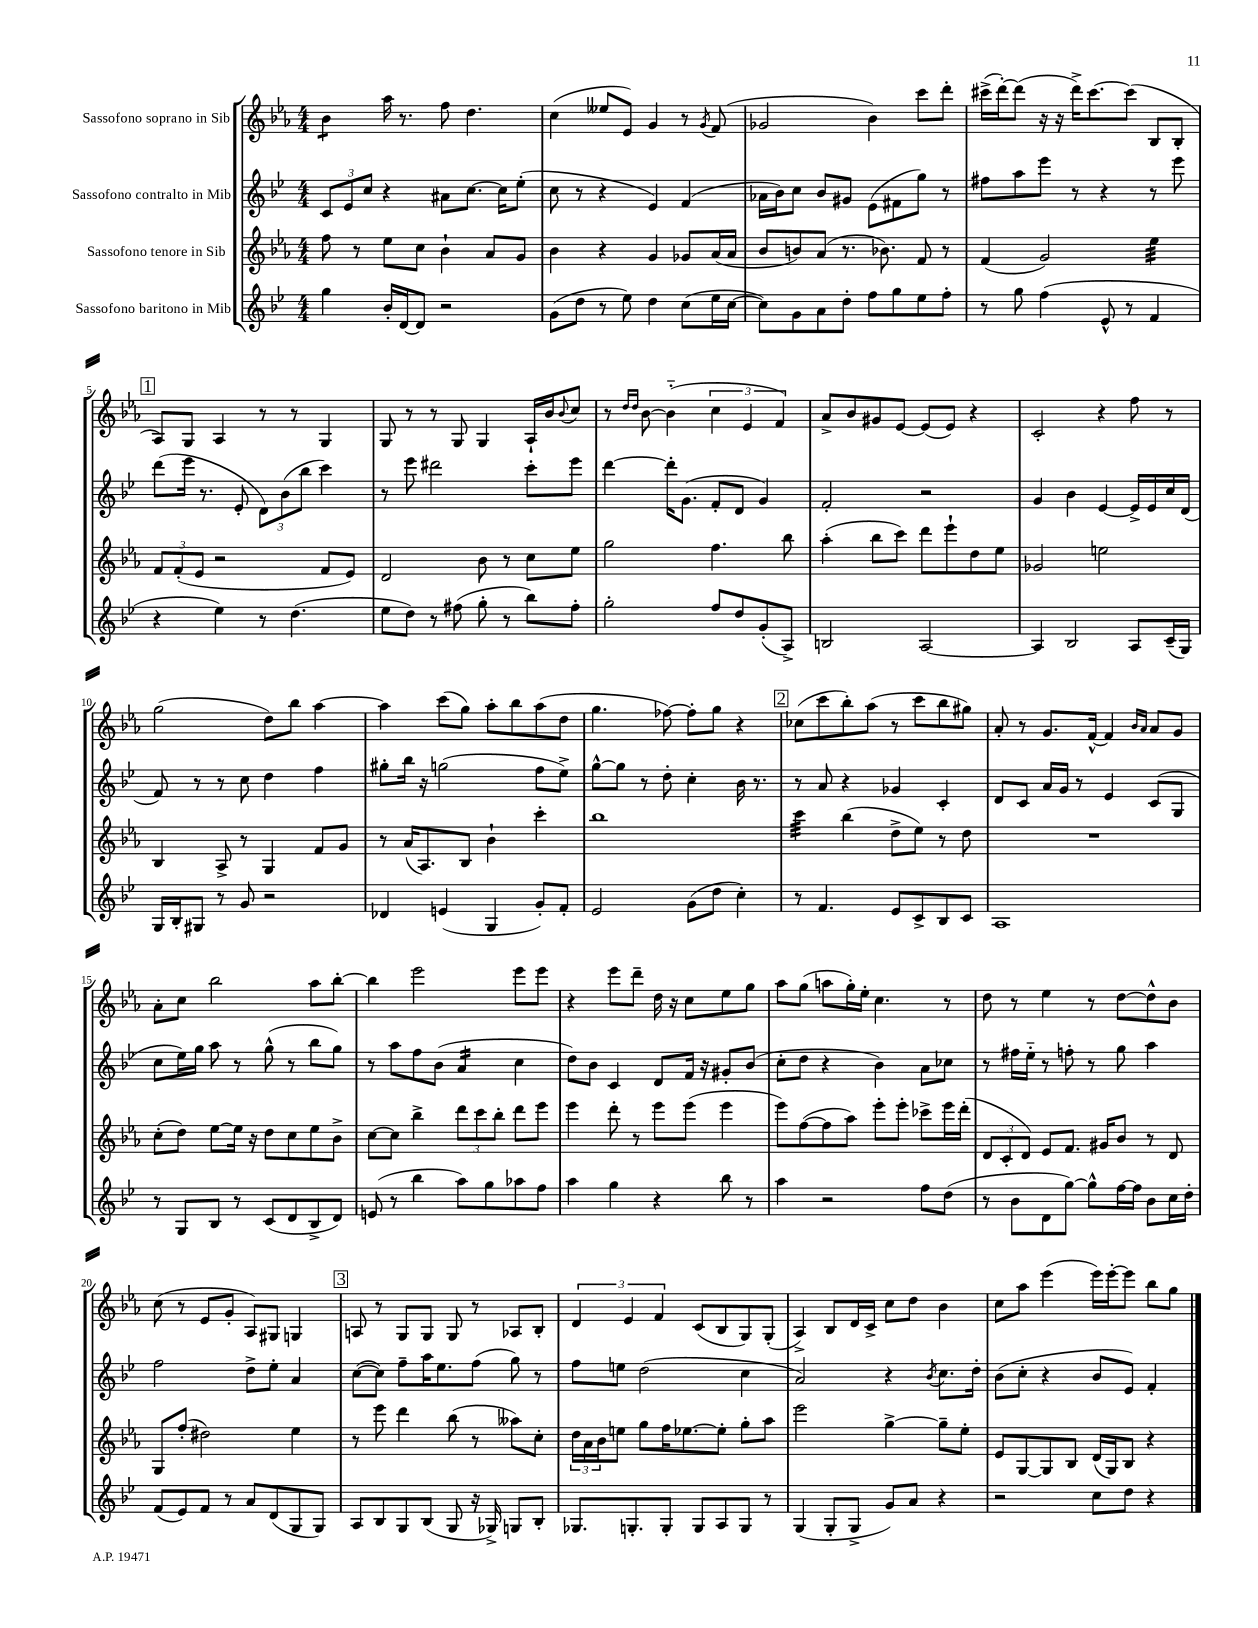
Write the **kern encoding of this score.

**kern	**kern	**kern	**kern
*part4	*part3	*part2	*part1
*staff4	*staff3	*staff2	*staff1
*I"Sassofono baritono in Mib	*I"Sassofono tenore in Sib	*I"Sassofono contralto in Mib	*I"Sassofono soprano in Sib
*clefG2	*clefG2	*clefG2	*clefG2
*k[b-e-]	*k[b-e-a-]	*k[b-e-]	*k[b-e-a-]
*M4/4	*M4/4	*M4/4	*M4/4
=1	=1	=1	=1
*	*	*	*tremolo
4gg\	8ff\	12c/L	8b-\L
.	.	12e-/	.
.	8r	.	8b-\J
*	*	*	*Xtremolo
.	.	12cc/J	.
16b-'/LL	8ee-\L	4r	16aa-\
[16d/J	.	.	8.r
8d/J]	8cc\J	.	.
2r	4b-`\	8a#X\L	8ff\
.	.	[8.cc\J	4.dd\
.	8a-/L	.	.
.	.	16cc\KL]	.
.	8g/J	(8ee-'\J	.
=2	=2	=2	=2
(8g\L	4b-\	8cc\	(4cc\
8dd\J	.	8r	.
8r	4r	4r	8ee--X/L
8ee-\)	.	.	8e-/J)
4dd\	4g/	4e-/)	4g/
(8cc\L	8g-X/L	(4f/	8r
.	.	.	8qg/
16ee-\L	(16a-/L	.	(8f/
[16cc\JJ	16a-/JJ	.	.
=3	=3	=3	=3
8cc\L])	8b-/L	16a-X\LL	2g-X/
.	.	16b-\J)	.
8g\	8bn/)	8cc\J	.
8a\	(8a-/J	8b-/L	.
8dd'\J	8.r	8g#X/J	.
8ff\L	.	(8e-\L	4b-\)
.	8.b-X\)	.	.
8gg\	.	8f#X\	.
8ee-\	8f/	8gg\J)	8ccc\L
8ff'\J	8r	8r	8ddd'\J
=4	=4	=4	=4
8r	(4f/	8ff#X\L	(16ccc#X^\LL
.	.	.	[16ddd'\J)
8gg\	.	8aa\	(8ddd\J]
(4ff\	2g/)	8eee-\J	16r
.	.	.	16r
.	.	8r	16ddd^\KL)
.	.	.	[8.ccc#\
8e-^^/	.	4r	.
8r	.	.	(8ccc#\J]
*	*tremolo	*	*
4f/	32ee-\LLL	8r	8B-/L
.	32ee-\	.	.
.	32ee-\	.	.
.	32ee-\	.	.
.	32ee-\	8eee-\	8B-'/J
.	32ee-\	.	.
.	32ee-\	.	.
.	32ee-\JJJ	.	.
*	*Xtremolo	*	*
!!LO:LB:g=z
!!LO:REH:place=s1:t=1
=5	=5	=5	=5
4r	12f/L	(8ddd\L	8A-/L)
.	(12f'/	.	.
.	.	16eee-\Jk	8G/J
.	12e-/J	.	.
.	.	8.r	.
4ee-\)	2r	.	4A-/
.	.	8e-'/	.
8r	.	12d\L)	8r
.	.	(12b-\	.
(4.dd\	.	.	8r
.	.	12bb-\J	.
.	8f/L	4ccc\)	4G/
.	8e-/J)	.	.
=6	=6	=6	=6
8ee-\L	2d/	8r	8G/
8dd\J)	.	8eee-\	8r
8r	.	2ddd#X\	8r
(8ff#X\	.	.	8G/
8gg'\	8b-\	.	4G/
8r	8r	.	.
8bb-\L)	8cc\L	8ccc'\L	16A-`/LL
.	.	.	16b-/J
.	.	.	8qqb-/
8ff#'\J	8ee-\J	8eee-\J	8cc/J
=7	=7	=7	=7
2gg'\	2gg\	[4ddd\	8r
.	.	.	16qqdd/LL
.	.	.	16qqdd/JJ
.	.	.	[8b-\
.	.	16ddd'\KL]	(4b-\]
.	.	(8.g\J	.
8ff/L	4.ff\	8f'/L	6cc\
8dd/	.	8d/J	.
.	.	.	6e-/
(8g'/	.	4g/)	.
.	.	.	6f/)
8A^/J)	8bb-\	.	.
=8	=8	=8	=8
2Bn/	(4aa-'\	2f'/	8a-^/L
.	.	.	8b-/
.	8bb-\L	.	8g#X/
.	8ccc\J)	.	[8e-/J
[2A/	8ddd\L	2r	(8e-/L]
.	8eee-`\	.	8e-/J)
.	8dd\	.	4r
.	8ee-\J	.	.
=9	=9	=9	=9
4A/]	2g-X/	4g/	2c'/
2B-/	.	4b-\	.
.	2een\	[4e-/	4r
8A/L	.	16e-^/LL]	8ff\
.	.	16e-/	.
(16c~/L	.	16cc/	8r
16G/JJ)	.	(16d/JJ	.
!!LO:LB:g=z
=10	=10	=10	=10
16G/LL	4B-/	8f/)	(2gg\
16B-'/J	.	.	.
8G#X/J	.	8r	.
8r	8A-^/	8r	.
8g/	8r	8cc\	.
2r	4G/	4dd\	8dd\L)
.	.	.	8bb-\J
.	8f/L	4ff\	[4aa-\
.	8g/J	.	.
=11	=11	=11	=11
4d-X/	8r	8gg#X'\L	4aa-\]
.	(16a-/KL	16bb-\Jk	.
.	8.A-/)	16r	.
(4en/	.	(2ggn\	(8ccc\L
.	8B-/J	.	8gg\J)
4G/	4b-`\	.	8aa-'\L
.	.	.	8bb-\
8g'/L)	4ccc'\	8ff\L	(8aa-\
8f'/J	.	8ee-^\J)	8dd\J
=12	=12	=12	=12
2e-/	1bb-	[8gg^^\L	4.gg\
.	.	8gg\J]	.
.	.	8r	.
.	.	8dd'\	[8ff-X\)
(8g\L	.	4cc'\	8ff-'\L]
8dd\J	.	.	8gg\J
4cc'\)	.	16b-\	4r
.	.	8.r	.
!!LO:REH:place=s1:t=2
=13	=13	=13	=13
*	*tremolo	*	*
8r	32ccc\LLL	8r	(8cc-X\L
.	32ccc\	.	.
.	32ccc\	.	.
.	32ccc\	.	.
4.f/	32ccc\	8a/	8ccc\
.	32ccc\	.	.
.	32ccc\	.	.
.	32ccc\JJJ	.	.
*	*Xtremolo	*	*
.	(4bb-\	4r	8bb-'\)
.	.	.	(8aa-\J
8e-/L	8dd^\L	4g-X/	8r
8c^/	8ee-\J)	.	8ccc\L
8B-/	8r	4c'/	8bb-\
8c/J	8dd\	.	8gg#X\J)
=14	=14	=14	=14
1A	1r	8d/L	8a-'/
.	.	8c/J	8r
.	.	16a/LL	8.g/L
.	.	16g/JJ	.
.	.	8r	.
.	.	.	[16f^^/Jk
.	.	4e-/	4f/]
.	.	.	16qqb-/LL
.	.	.	16qqa-/JJ
.	.	(8c/L	8a-/L
.	.	8G/J	8g/J
!!LO:LB:g=z
=15	=15	=15	=15
8r	(8cc'\L	8cc\L	8a-'\L
8G/L	8dd\J)	16ee-\L)	8cc\J
.	.	16gg\JJ	.
8B-/J	[8ee-\L	8aa\	2bb-\
8r	16ee-\Jk]	8r	.
.	16r	.	.
(8c/L	8dd\L	(8gg^^\	.
8d/	8cc\	8r	.
8B-^/	8ee-\	8bb-\L	8aa-\L
8d/J)	8b-^\J	8gg\J)	[8bb-'\J
=16	=16	=16	=16
(8en/	[8cc\L	8r	4bb-\]
8r	8cc\J]	8aa\L	.
4bb-\	4bb-^\	8ff\	2eee-\
.	.	(8b-\J	.
*	*	*tremolo	*
8aa\L)	12ddd\L	16a/LL	.
.	.	16a/	.
.	12ccc\	.	.
8gg\	.	16a/	.
.	12bb-'\J	.	.
.	.	16a/JJ	.
*	*	*Xtremolo	*
8aa-X\	8ddd\L	4cc\	8eee-\L
8ff\J	8eee-\J	.	8eee-\J
=17	=17	=17	=17
4aa\	4eee-\	8dd\L)	4r
.	.	8b-\J	.
4gg\	8ddd'\	4c/	8eee-\L
.	8r	.	8ddd~\J
4r	8eee-\L	8d/L	16dd\
.	.	.	16r
.	(8eee-\J	16f/Jk	8cc\L
.	.	16r	.
8bb-\	4eee-\	8g#X'/L	8ee-\
8r	.	(8b-/J	8gg\J
=18	=18	=18	=18
4aa\	8eee-\L)	8cc'\L	8aa-\L
.	([8ff\	8dd\J	(8gg\J
2r	8ff\]	4r	8aan\L
.	8aa-\J)	.	16gg'\L)
.	.	.	16ee-'\JJ
.	8eee-'\L	4b-\)	4.cc\
.	8eee-'\J	.	.
8ff\L	8ccc-X^\L	8a\L	.
(8dd\J	16eee-\L	8cc-X\J	8r
.	(16ddd'\JJ	.	.
=19	=19	=19	=19
8r	12d/L	8r	8dd\
.	12c'/	.	.
8b-\L	.	16ff#X\LL	8r
.	12d/J)	.	.
.	.	16ee-\JJ	.
8d\	8e-/L	8r	4ee-\
[8gg\J)	8.f/J	8ffn'\	.
8gg^^\L]	.	8r	8r
.	16g#X/KL	.	.
[16ff\L	8b-/J	8gg\	[8dd\L
16ff\JJ]	.	.	.
8b-\L	8r	4aa\	8dd^^\]
16cc\L	8d/	.	8b-\J
16dd'\JJ	.	.	.
!!LO:LB:g=z
=20	=20	=20	=20
(8f/L	8G/L	2ff\	(8cc\
8e-/)	(8ff'/J	.	8r
8f/J	2dd#X\)	.	8e-/L
8r	.	.	8g'/J
8a/L	.	8dd^\L	8A-/L)
(8d/	.	8ee-'\J	8G#X/J
8G/	4ee-\	4a/	4Gn/
8G/J)	.	.	.
!!LO:REH:place=s1:t=3
=21	=21	=21	=21
8A/L	8r	([8cc\L	8An/
8B-/	8eee-\	8cc\J])	8r
8G/	4ddd\	8ff~\L	8G/L
(8B-/J	.	16aa\K	8G/J
.	.	8.ee-\	.
8G/	(8bb-\	.	8G/
16r	8r	(8ff\J	8r
16G-X^/)	.	.	.
8Gn/L	8aa--X\L)	8gg\)	8A-X/L
8B-'/J	8cc'\J	8r	8B-'/J
=22	=22	=22	=22
8.G-X/L	24dd\LL	8ff\L	6d/
.	24a-\	.	.
.	24b-\J	.	.
.	8een\J	8een\J	.
.	.	.	6e-/
8.Gn'/	.	.	.
.	8gg\L	(2dd\	.
.	.	.	6f/
8G'/J	16ff\K	.	.
.	[8.ee-X\	.	.
8G/L	.	.	(8c/L
8A/	8ee-'\J]	.	8B-/
8G/J	8gg'\L	4cc\	8G/)
8r	8aa-\J	.	(8G'/J
=23	=23	=23	=23
(4G/	2eee-\	2a/)	4A-^/)
8G'/L	.	.	8B-/L
8G^/J	.	.	16d/L
.	.	.	16c^/JJ
8g/L)	[4gg^\	4r	8cc\L
8a/J	.	.	8dd\J
.	.	8qb-/	.
4r	8gg~\L]	8.cc\L	4b-\
.	8ee-'\J	.	.
.	.	16dd'\Jk	.
=24	=24	=24	=24
2r	8e-/L	(8b-\L	8cc\L
.	[8G/	8cc'\J	8aa-\J
.	8G/]	4r	(4eee-\
.	8B-/J	.	.
8cc\L	(16d/LL	8b-/L	16eee-\LL)
.	16G/J)	.	[16eee-'\J
8dd\J	8B-/J	8e-/J)	8eee-\J]
4r	4r	4f'/	8bb-\L
.	.	.	8gg\J
==	==	==	==
*-	*-	*-	*-
